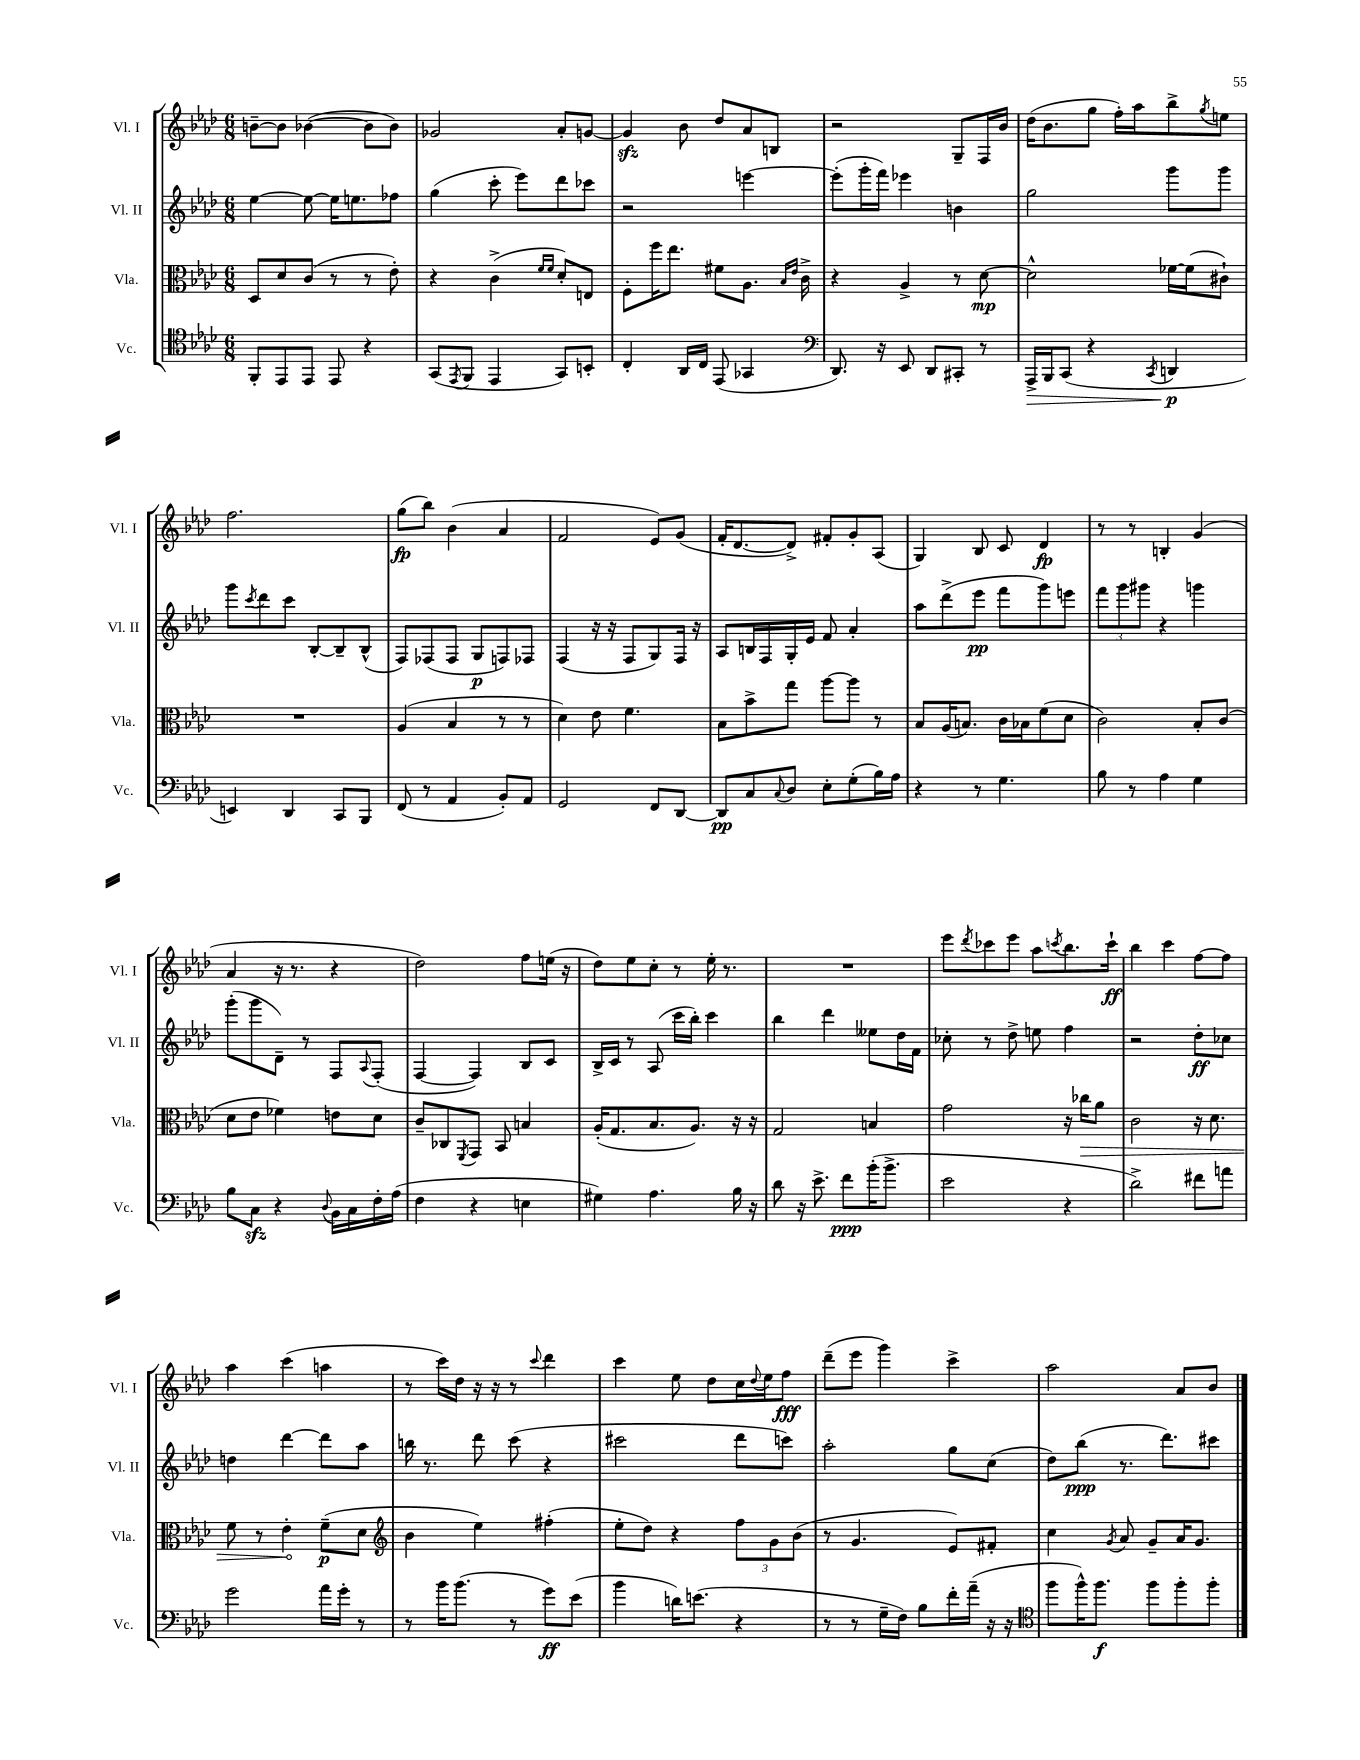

**kern	**kern	**kern	**kern
*staff4	*staff3	*staff2	*staff1
*clefC4	*clefC3	*clefG2	*clefG2
*k[b-e-a-d-]	*k[b-e-a-d-]	*k[b-e-a-d-]	*k[b-e-a-d-]
*M6/8	*M6/8	*M6/8	*M6/8
8FF'	8D-	[4ee-	[8b~
8EE-	8d-	.	8b]
8EE-	(8c	8ee-_	([4b-
8EE-	8r	16ee-]	.
.	.	8.ee	.
4r	8r	.	8b-]
.	8e-')	8ff-	8b-)
=	=	=	=
(8GG	4r	(4gg	2g-
8qEE-	.	.	.
8FF	.	.	.
4EE-	(4c^	8ccc'	.
.	.	8eee-)	.
.	16qqf	.	.
.	16qqf	.	.
8GG)	8d-')	8ddd-	8a-'
8BB'	8E	8ccc-	[8g
=	=	=	=
4C'	8F'	2r	4g]
.	16ff	.	.
.	8.ee-	.	.
16AA-	.	.	8b-
16C	.	.	.
(8EE-	8f#	.	8dd-
4GG-	8.A-	[4eee	8a-
.	.	.	8B
.	16qqB-	.	.
.	16qqe-	.	.
.	16c^	.	.
=	=	=	=
*clefF4	*	*	*
8.DD-)	4r	(8eee']	2r
.	.	16ggg'	.
16r	.	16fff)	.
8EE-	4A-^	4eee-	.
8DD-	.	.	.
8CC#'	8r	4b	8G~
8r	[8d-	.	16F
.	.	.	16b-
=	=	=	=
16AAA-^	2d-^^]	2gg	(16dd-
16BBB-	.	.	8.b-
(8CC	.	.	.
4r	.	.	8gg
.	.	.	16ff')
.	.	.	16aa-
8qCC	.	.	.
4DD	[16f-	8ggg	8bb-^
.	(16f-]	.	.
.	.	.	8qgg
.	8c#`)	8ggg	8ee
=	=	=	=
4EE)	2.r	8ggg	2.ff
.	.	8qccc	.
.	.	8ddd-	.
4DD-	.	8ccc	.
.	.	[8B-'	.
8CC	.	8B-~]	.
8BBB-	.	(8B-^^	.
=	=	=	=
(8FF	(4A-	8F)	(8gg
8r	.	(8F-	8bb-)
4AA-	4B-	8F-	(4b-
.	.	8G	.
8BB-')	8r	8F)	4a-
8AA-	8r	8F-	.
=	=	=	=
2GG	4d-)	(4F	2f
.	8e-	16r	.
.	.	16r	.
.	4.f	8F	.
8FF	.	8G)	8e-)
[8DD-	.	16F	(8g
.	.	16r	.
=	=	=	=
8DD-]	8B-	8A-	16f'
.	.	.	[8.d-
8C	8b-^	16B	.
.	.	16F	.
8qqC	.	.	.
8D-	8gg	16G'	8d-^])
.	.	16e-	.
8E-'	[8aa-	8f	8f#'
(8G'	8aa-]	4a-'	8g'
16B-)	8r	.	(8A-
16A-	.	.	.
=	=	=	=
4r	8B-	8aa-	4G)
.	(16A-	(8ddd-^	.
.	8.B)	.	.
8r	.	8eee-	8B-
4.G	16c	8fff	8c
.	16B-	.	.
.	(8f	8ggg)	4d-
.	8d-	8eee	.
=	=	=	=
8B-	2c)	12fff	8r
.	.	12ggg	.
8r	.	.	8r
.	.	12ggg#	.
4A-	.	4r	4B'
4G	8B-'	4ggg	(4g
.	(8c	.	.
=	=	=	=
8B-	8d-	(8ggg'	4a-
8C	8e-	8ggg	.
4r	4f-)	8d-~)	16r
.	.	.	8.r
.	.	8r	.
8qqD-	.	.	.
16BB-	8e	8F	4r
16C	.	.	.
.	.	8qqA-	.
16F'	8d-	(8F'	.
(16A-	.	.	.
=	=	=	=
4F	8c~	[4F	2dd-)
.	8C-	.	.
.	8qFF	.	.
4r	8GG	4F])	.
.	8BB-	.	.
4E	4B	8B-	8ff
.	.	8c	(16ee
.	.	.	16r
=	=	=	=
4G#)	(16A-'	16B-^	8dd-)
.	8.G	16c	.
.	.	8r	8ee-
4.A-	8.B-	(8A-	8cc'
.	.	16ccc	8r
.	8.A-)	16bb-')	.
.	.	4ccc	16ee-'
.	.	.	8.r
16B-	16r	.	.
16r	16r	.	.
=	=	=	=
8d-	2G	4bb-	2.r
16r	.	.	.
8.e-^	.	.	.
.	.	4ddd-	.
8f	.	.	.
(16b-'	4B	8ee--	.
8.b-^	.	.	.
.	.	16dd-	.
.	.	16f	.
=	=	=	=
2e-	2g	8cc-'	8eee-
.	.	.	8qddd-
.	.	8r	8ccc-
.	.	8dd-^	8eee-
.	.	8ee	8aa-
.	.	.	8qccc
4r	16r	4ff	8.bb-
.	16cc-	.	.
.	8a-	.	.
.	.	.	16ccc`
=	=	=	=
2d-^)	2c	2r	4bb-
.	.	.	4ccc
8f#	16r	8dd-'	[8ff
.	8.d-	.	.
8a	.	8cc-	8ff]
=	=	=	=
2g	8f	4dd	4aa-
.	8r	.	.
.	4e-'	[4ddd-	(4ccc
16a-	(8f~	8ddd-]	4aa
16g'	.	.	.
8r	8d-	8aa-	.
=	=	=	=
*	*clefG2	*	*
8r	4b-	16bb	8r
.	.	8.r	.
16b-	.	.	16ccc)
(8.b-	.	.	16dd-
.	4ee-)	8ddd-	16r
.	.	.	16r
8r	.	(8ccc	8r
.	.	.	8qqccc
8g)	(4ff#'	4r	4ddd-
(8e-	.	.	.
=	=	=	=
4b-	8ee-'	2ccc#	4ccc
.	8dd-)	.	.
16d)	4r	.	8ee-
(8.e	.	.	.
.	.	.	8dd-
4r	12ff	8ddd-	16cc
.	.	.	8qqdd-
.	.	.	16ee-
.	12g	.	.
.	.	8ccc)	8ff
.	(12b-	.	.
=	=	=	=
8r	8r	2aa-'	(8ddd-~
8r	4.g	.	8eee-
16G~	.	.	4ggg)
16F)	.	.	.
8B-	.	.	.
16f'	8e-)	8gg	4ccc^
(16a-~	.	.	.
16r	8f#'	(8cc	.
16r	.	.	.
=	=	=	=
*clefC4	*	*	*
8ff	4cc	8dd-)	2aa-
16ff^^)	.	(8bb-	.
8.ff	.	.	.
.	8qg	.	.
.	8a-	8.r	.
8ff	8g~	.	.
.	.	8.ddd-)	.
8ff'	16a-	.	8a-
.	8.g	.	.
8ff'	.	8ccc#	8b-
==	==	==	==
*-	*-	*-	*-
